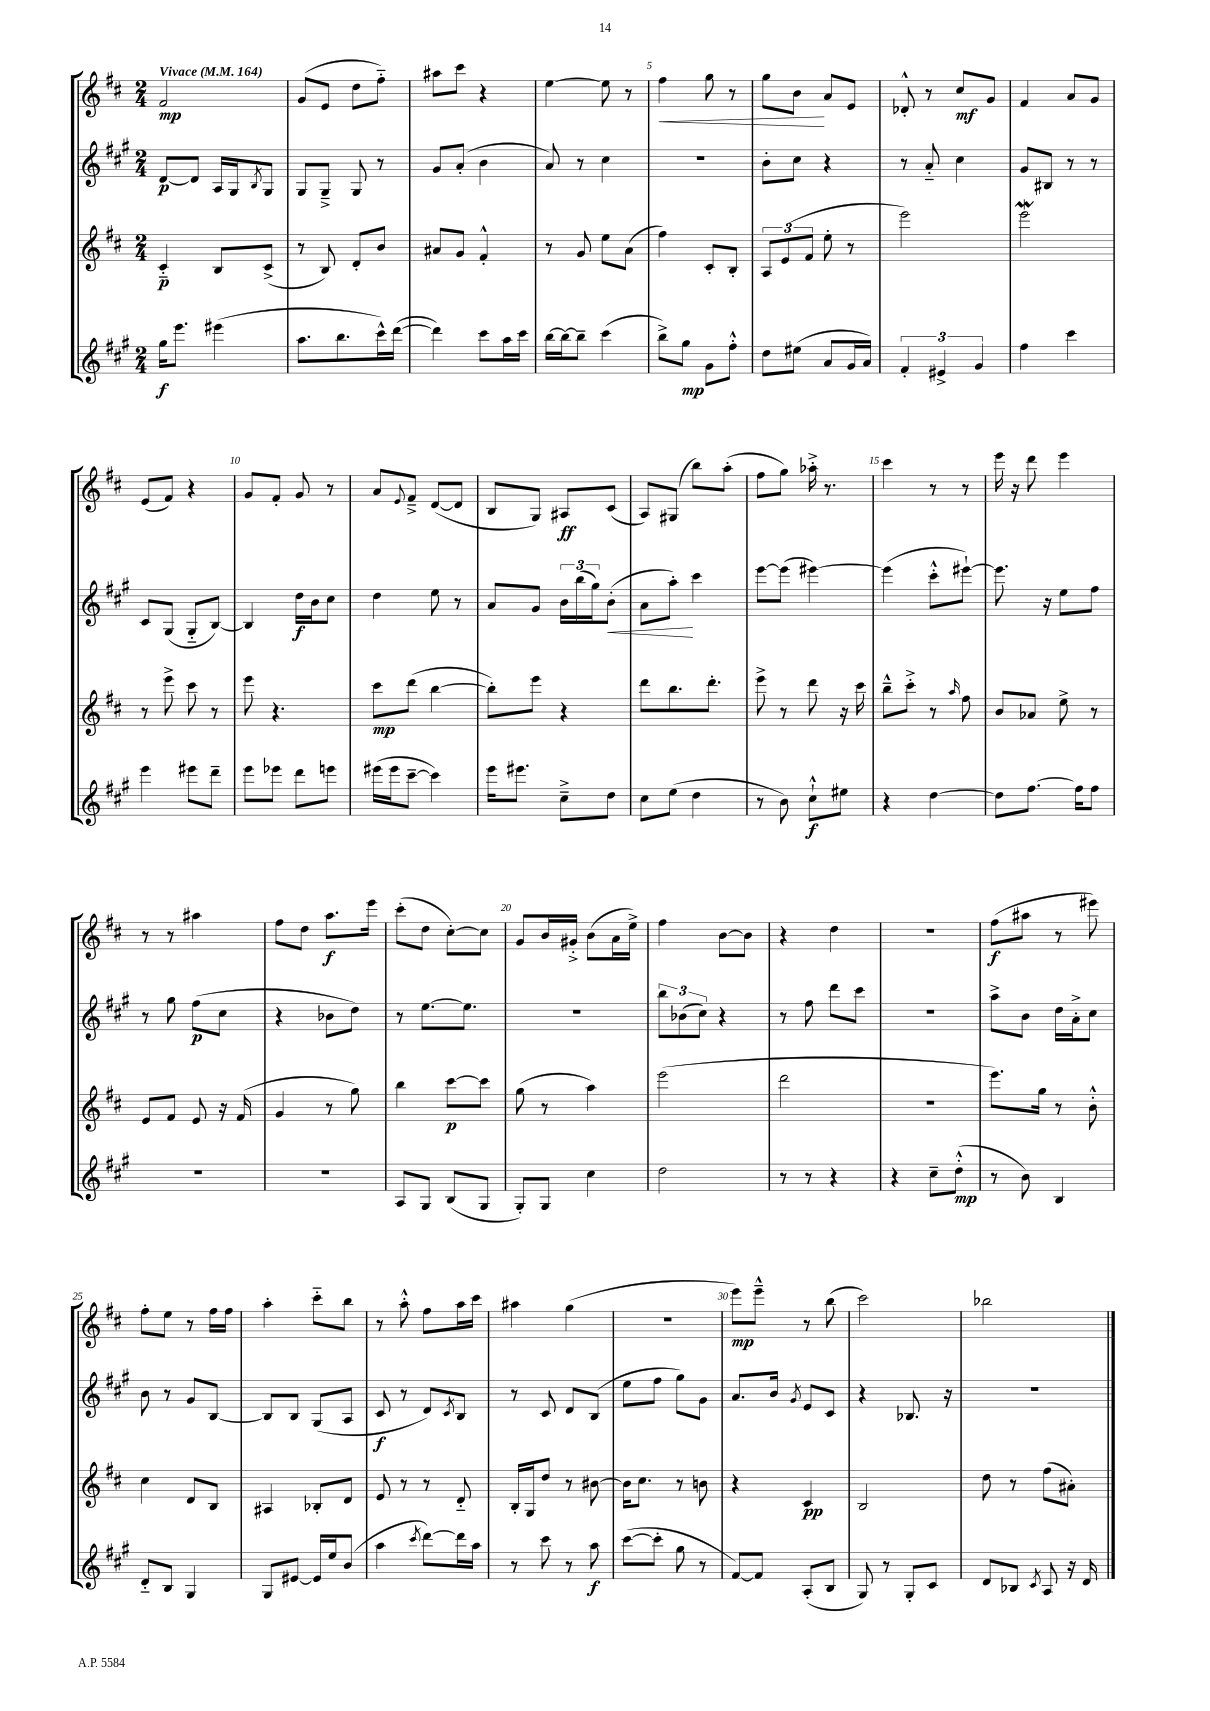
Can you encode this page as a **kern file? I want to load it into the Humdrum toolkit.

**kern	**dynam	**kern	**dynam	**kern	**dynam	**kern	**dynam
*part4	*part4	*part3	*part3	*part2	*part2	*part1	*part1
*staff4	*staff4	*staff3	*staff3	*staff2	*staff2	*staff1	*staff1
*clefG2	*	*clefG2	*	*clefG2	*	*clefG2	*
*k[f#c#g#]	*	*k[f#c#]	*	*k[f#c#g#]	*	*k[f#c#]	*
*M2/4	*	*M2/4	*	*M2/4	*	*M2/4	*
*MM164	*	*MM164	*	*MM164	*	*MM164	*
=1	=1	=1	=1	=1	=1	=1	=1
!	!	!	!	!	!	!LO:TX:a:B:t=Vivace	!
16gg#\KL	f	4c#/	p	[8d/L	p	2f#/	mp
8.eee\J	.	.	.	.	.	.	.
.	.	.	.	8d/J]	.	.	.
(4eee#X\	.	8B/L	.	16A/LL	.	.	.
.	.	.	.	16G#/J	.	.	.
.	.	.	.	8qB/	.	.	.
.	.	(8c#^/J	.	8G#/J	.	.	.
=2	=2	=2	=2	=2	=2	=2	=2
8.aa\L	.	8r	.	8G#/L	.	(8g/L	.
.	.	8B/)	.	8G#~^/J	.	8e/J	.
8.bb\	.	.	.	.	.	.	.
.	.	8d'/L	.	8G#/	.	8dd\L	.
16ccc#^^\L)	.	8b/J	.	8r	.	8ff#\J)	.
([16ddd\JJ	.	.	.	.	.	.	.
=3	=3	=3	=3	=3	=3	=3	=3
4ddd\])	.	8a#X/L	.	8g#/L	.	8aa#X\L	.
.	.	8g/J	.	(8a'/J	.	8ccc#\J	.
8ccc#\L	.	4f#'^^/	.	4b\	.	4r	.
16aa\L	.	.	.	.	.	.	.
16ccc#\JJ	.	.	.	.	.	.	.
=4	=4	=4	=4	=4	=4	=4	=4
[16bb\LL	.	8r	.	8a/)	.	[4ee\	.
16bb\J_	.	.	.	.	.	.	.
8bb~\J]	.	8g/	.	8r	.	.	.
(4ccc#\	.	8ee\L	.	4cc#\	.	8ee\]	.
.	.	(8a\J	.	.	.	8r	.
=5	=5	=5	=5	=5	=5	=5	=5
!	!	!	!	!	!	!	!LO:HP:b
8bb^\L)	.	4ff#\)	.	2r	.	4ff#\	<
8gg#\J	mp	.	.	.	.	.	.
8g#\L	.	8c#'/L	.	.	.	8gg\	.
8ff#'^^\J	.	8B'/J	.	.	.	8r	.
=6	=6	=6	=6	=6	=6	=6	=6
8dd\L	.	12A/L	.	8b'\L	.	8gg\L	.
.	.	(12e/	.	.	.	.	.
(8ee#X\J	.	.	.	8cc#\J	.	8b\J	.
.	.	12f#/J	.	.	.	.	.
8a/L	.	8ee'\	.	4r	.	8a/L	[
16g#/L	.	8r	.	.	.	8e/J	.
16a/JJ)	.	.	.	.	.	.	.
=7	=7	=7	=7	=7	=7	=7	=7
6f#'/	.	2eee\)	.	8r	.	8d-X'^^/	.
.	.	.	.	8a/	.	8r	.
6e#X^/	.	.	.	.	.	.	.
.	.	.	.	4cc#\	.	8cc#/L	mf
6g#/	.	.	.	.	.	.	.
.	.	.	.	.	.	8g/J	.
=8	=8	=8	=8	=8	=8	=8	=8
4ff#\	.	2eeeW\	.	8g#/L	.	4f#/	.
.	.	.	.	8B#X/J	.	.	.
4ccc#\	.	.	.	8r	.	8a/L	.
.	.	.	.	8r	.	8g/J	.
!!LO:LB:g=z
=9	=9	=9	=9	=9	=9	=9	=9
4eee\	.	8r	.	8c#/L	.	(8e/L	.
.	.	8eee^\	.	(8G#/J	.	8f#/J)	.
8eee#X\L	.	8ccc#\	.	8G#/L	.	4r	.
8ddd~\J	.	8r	.	[8B/J)	.	.	.
=10	=10	=10	=10	=10	=10	=10	=10
8eee\L	.	8eee\	.	4B/]	.	8g/L	.
8eee-X\J	.	4.r	.	.	.	8f#'/J	.
8ddd\L	.	.	.	16dd\LL	f	8g/	.
.	.	.	.	16b\J	.	.	.
8eeen\J	.	.	.	8cc#\J	.	8r	.
=11	=11	=11	=11	=11	=11	=11	=11
(16eee#X\LL	.	8ccc#\L	mp	4dd\	.	8a/L	.
16eee#\J	.	.	.	.	.	.	.
.	.	.	.	.	.	8qqe/	.
[8ccc#~\J	.	(8ddd\J	.	.	.	8f#~^/J	.
4ccc#\])	.	[4bb\	.	8ee\	.	([8d/L	.
.	.	.	.	8r	.	8d/J]	.
=12	=12	=12	=12	=12	=12	=12	=12
16eee\KL	.	8bb'\L])	.	8a/L	.	8B/L	.
8.eee#X\J	.	.	.	.	.	.	.
.	.	8eee\J	.	8g#/J	.	8G/J)	.
8cc#~^\L	.	4r	.	24b\LL	.	8A#X/L	ff
.	.	.	.	(24bb\	.	.	.
.	.	.	.	24gg#\J)	.	.	.
!	!	!	!	!	!LO:HP:b	!	!
8dd\J	.	.	.	(8b'\J	<	(8c#/J	.
=13	=13	=13	=13	=13	=13	=13	=13
8cc#\L	.	8ddd\L	.	8a\L	.	8A/L)	.
(8ee\J	.	8.bb\	.	8aa'\J)	.	(8G#X/J	.
4dd\	.	.	.	4ccc#\	[	8bb\L)	.
.	.	8.ddd'\J	.	.	.	.	.
.	.	.	.	.	.	(8aa'\J	.
=14	=14	=14	=14	=14	=14	=14	=14
8r	.	8eee^\	.	[8eee\L	.	8ff#\L	.
8b\)	.	8r	.	(8eee\J]	.	8gg\J)	.
8cc#`^^\L	f	8ddd\	.	[4eee#X\)	.	16aa-X'^\	.
.	.	.	.	.	.	8.r	.
8ee#X\J	.	16r	.	.	.	.	.
.	.	16ccc#\	.	.	.	.	.
=15	=15	=15	=15	=15	=15	=15	=15
4r	.	8bb~^^\L	.	(4eee#\]	.	4ccc#\	.
.	.	8ccc#'^\J	.	.	.	.	.
[4dd\	.	8r	.	8ccc#'^^\L	.	8r	.
.	.	16qqaa/	.	.	.	.	.
.	.	8ff#\	.	[8eee#X`\J)	.	8r	.
=16	=16	=16	=16	=16	=16	=16	=16
8dd\L]	.	8b/L	.	8.eee#\]	.	16eee\	.
.	.	.	.	.	.	16r	.
[8.ff#\J	.	8a-X/J	.	.	.	8ddd\	.
.	.	.	.	16r	.	.	.
.	.	8ee^\	.	8ee\L	.	4eee\	.
16ff#\KL]	.	.	.	.	.	.	.
8ff#\J	.	8r	.	8ff#\J	.	.	.
!!LO:LB:g=z
=17	=17	=17	=17	=17	=17	=17	=17
2r	.	8e/L	.	8r	.	8r	.
.	.	8f#/J	.	8gg#\	.	8r	.
.	.	8e/	.	(8ff#\L	p	4aa#X\	.
.	.	16r	.	8cc#\J	.	.	.
.	.	(16f#/	.	.	.	.	.
=18	=18	=18	=18	=18	=18	=18	=18
2r	.	4g/	.	4r	.	8ff#\L	.
.	.	.	.	.	.	8dd\J	.
.	.	8r	.	8b-X\L	.	8.aa\L	f
.	.	8gg\)	.	8dd\J)	.	.	.
.	.	.	.	.	.	16eee\Jk	.
=19	=19	=19	=19	=19	=19	=19	=19
8A/L	.	4bb\	.	8r	.	(8ccc#'\L	.
8G#/J	.	.	.	[8.ee\L	.	8dd\J	.
(8B/L	.	[8ccc#\L	p	.	.	[8cc#'\L)	.
.	.	.	.	8.ee\J]	.	.	.
8G#/J	.	8ccc#\J]	.	.	.	8cc#\J]	.
=20	=20	=20	=20	=20	=20	=20	=20
8G#'/L)	.	(8gg\	.	2r	.	8g/L	.
8G#/J	.	8r	.	.	.	16b/L	.
.	.	.	.	.	.	16g#X'^/JJ	.
4cc#\	.	4aa\)	.	.	.	(8b\L	.
.	.	.	.	.	.	16a\L	.
.	.	.	.	.	.	16ee^\JJ)	.
=21	=21	=21	=21	=21	=21	=21	=21
2dd\	.	(2eee\	.	12bb\L	.	4ff#\	.
.	.	.	.	(12b-X\	.	.	.
.	.	.	.	12cc#\J)	.	.	.
.	.	.	.	4r	.	[8b\L	.
.	.	.	.	.	.	8b\J]	.
=22	=22	=22	=22	=22	=22	=22	=22
8r	.	2ddd\	.	8r	.	4r	.
8r	.	.	.	8ff#\	.	.	.
4r	.	.	.	8ddd\L	.	4dd\	.
.	.	.	.	8ccc#\J	.	.	.
=23	=23	=23	=23	=23	=23	=23	=23
4r	.	2r	.	2r	.	2r	.
8cc#~\L	.	.	.	.	.	.	.
(8dd'^^\J	mp	.	.	.	.	.	.
=24	=24	=24	=24	=24	=24	=24	=24
8r	.	8.eee\L)	.	8aa^\L	.	(8ff#\L	f
8b\)	.	.	.	8b\J	.	8aa#X\J	.
.	.	16gg\Jk	.	.	.	.	.
4B/	.	8r	.	16dd\LL	.	8r	.
.	.	.	.	16a'^\J	.	.	.
.	.	8b'^^\	.	8cc#\J	.	8eee#X\)	.
!!LO:LB:g=z
=25	=25	=25	=25	=25	=25	=25	=25
8d/L	.	4cc#\	.	8b\	.	8ff#'\L	.
8B/J	.	.	.	8r	.	8ee\J	.
4G#/	.	8d/L	.	8g#/L	.	8r	.
.	.	8B/J	.	[8B/J	.	16ff#\LL	.
.	.	.	.	.	.	16ff#\JJ	.
=26	=26	=26	=26	=26	=26	=26	=26
8G#/L	.	4A#X/	.	8B/L]	.	4aa'\	.
[8e#X/J	.	.	.	8B/J	.	.	.
16e#/LL]	.	8B-X'/L	.	(8G#/L	.	8ccc#\L	.
16ee/J	.	.	.	.	.	.	.
(8b/J	.	8d/J	.	8A/J	.	8bb\J	.
=27	=27	=27	=27	=27	=27	=27	=27
4aa\	.	8e/	.	8c#/	f	8r	.
.	.	8r	.	8r	.	8aa'^^\	.
8qccc#/	.	.	.	.	.	.	.
[8ddd\L)	.	8r	.	8d/L)	.	8ff#\L	.
.	.	.	.	8qc#/	.	.	.
16ddd\L]	.	8d/	.	8B/J	.	16aa\L	.
16aa\JJ	.	.	.	.	.	16ccc#\JJ	.
=28	=28	=28	=28	=28	=28	=28	=28
8r	.	16B'/LL	.	8r	.	4aa#X\	.
.	.	16G/J	.	.	.	.	.
8ccc#\	.	8dd/J	.	8c#/	.	.	.
8r	.	8r	.	8d/L	.	(4gg\	.
8aa\	f	[8b#X\	.	(8B/J	.	.	.
=29	=29	=29	=29	=29	=29	=29	=29
([8ccc#\L	.	16b#\KL]	.	8ee\L	.	2r	.
.	.	8.cc#\J	.	.	.	.	.
8ccc#'\J]	.	.	.	8ff#\J	.	.	.
8gg#\	.	8r	.	8gg#\L)	.	.	.
8r	.	8bn\	.	8g#\J	.	.	.
=30	=30	=30	=30	=30	=30	=30	=30
[8f#/L)	.	4r	.	8.a/L	.	8eee\L)	mp
8f#/J]	.	.	.	.	.	8eee~^^\J	.
.	.	.	.	16b/Jk	.	.	.
.	.	.	.	8qg#/	.	.	.
(8A'/L	.	4c#/	pp	8e/L	.	8r	.
8B/J	.	.	.	8c#/J	.	(8bb\	.
=31	=31	=31	=31	=31	=31	=31	=31
8G#/)	.	2B/	.	4r	.	2ccc#\)	.
8r	.	.	.	.	.	.	.
8G#'/L	.	.	.	8.B-X/	.	.	.
8c#/J	.	.	.	.	.	.	.
.	.	.	.	16r	.	.	.
=32	=32	=32	=32	=32	=32	=32	=32
8d/L	.	8dd\	.	2r	.	2bb-X\	.
8B-X/J	.	8r	.	.	.	.	.
8qc#/	.	.	.	.	.	.	.
8A/	.	(8ff#\L	.	.	.	.	.
16r	.	8a#X'\J)	.	.	.	.	.
16d/	.	.	.	.	.	.	.
==	==	==	==	==	==	==	==
*-	*-	*-	*-	*-	*-	*-	*-
